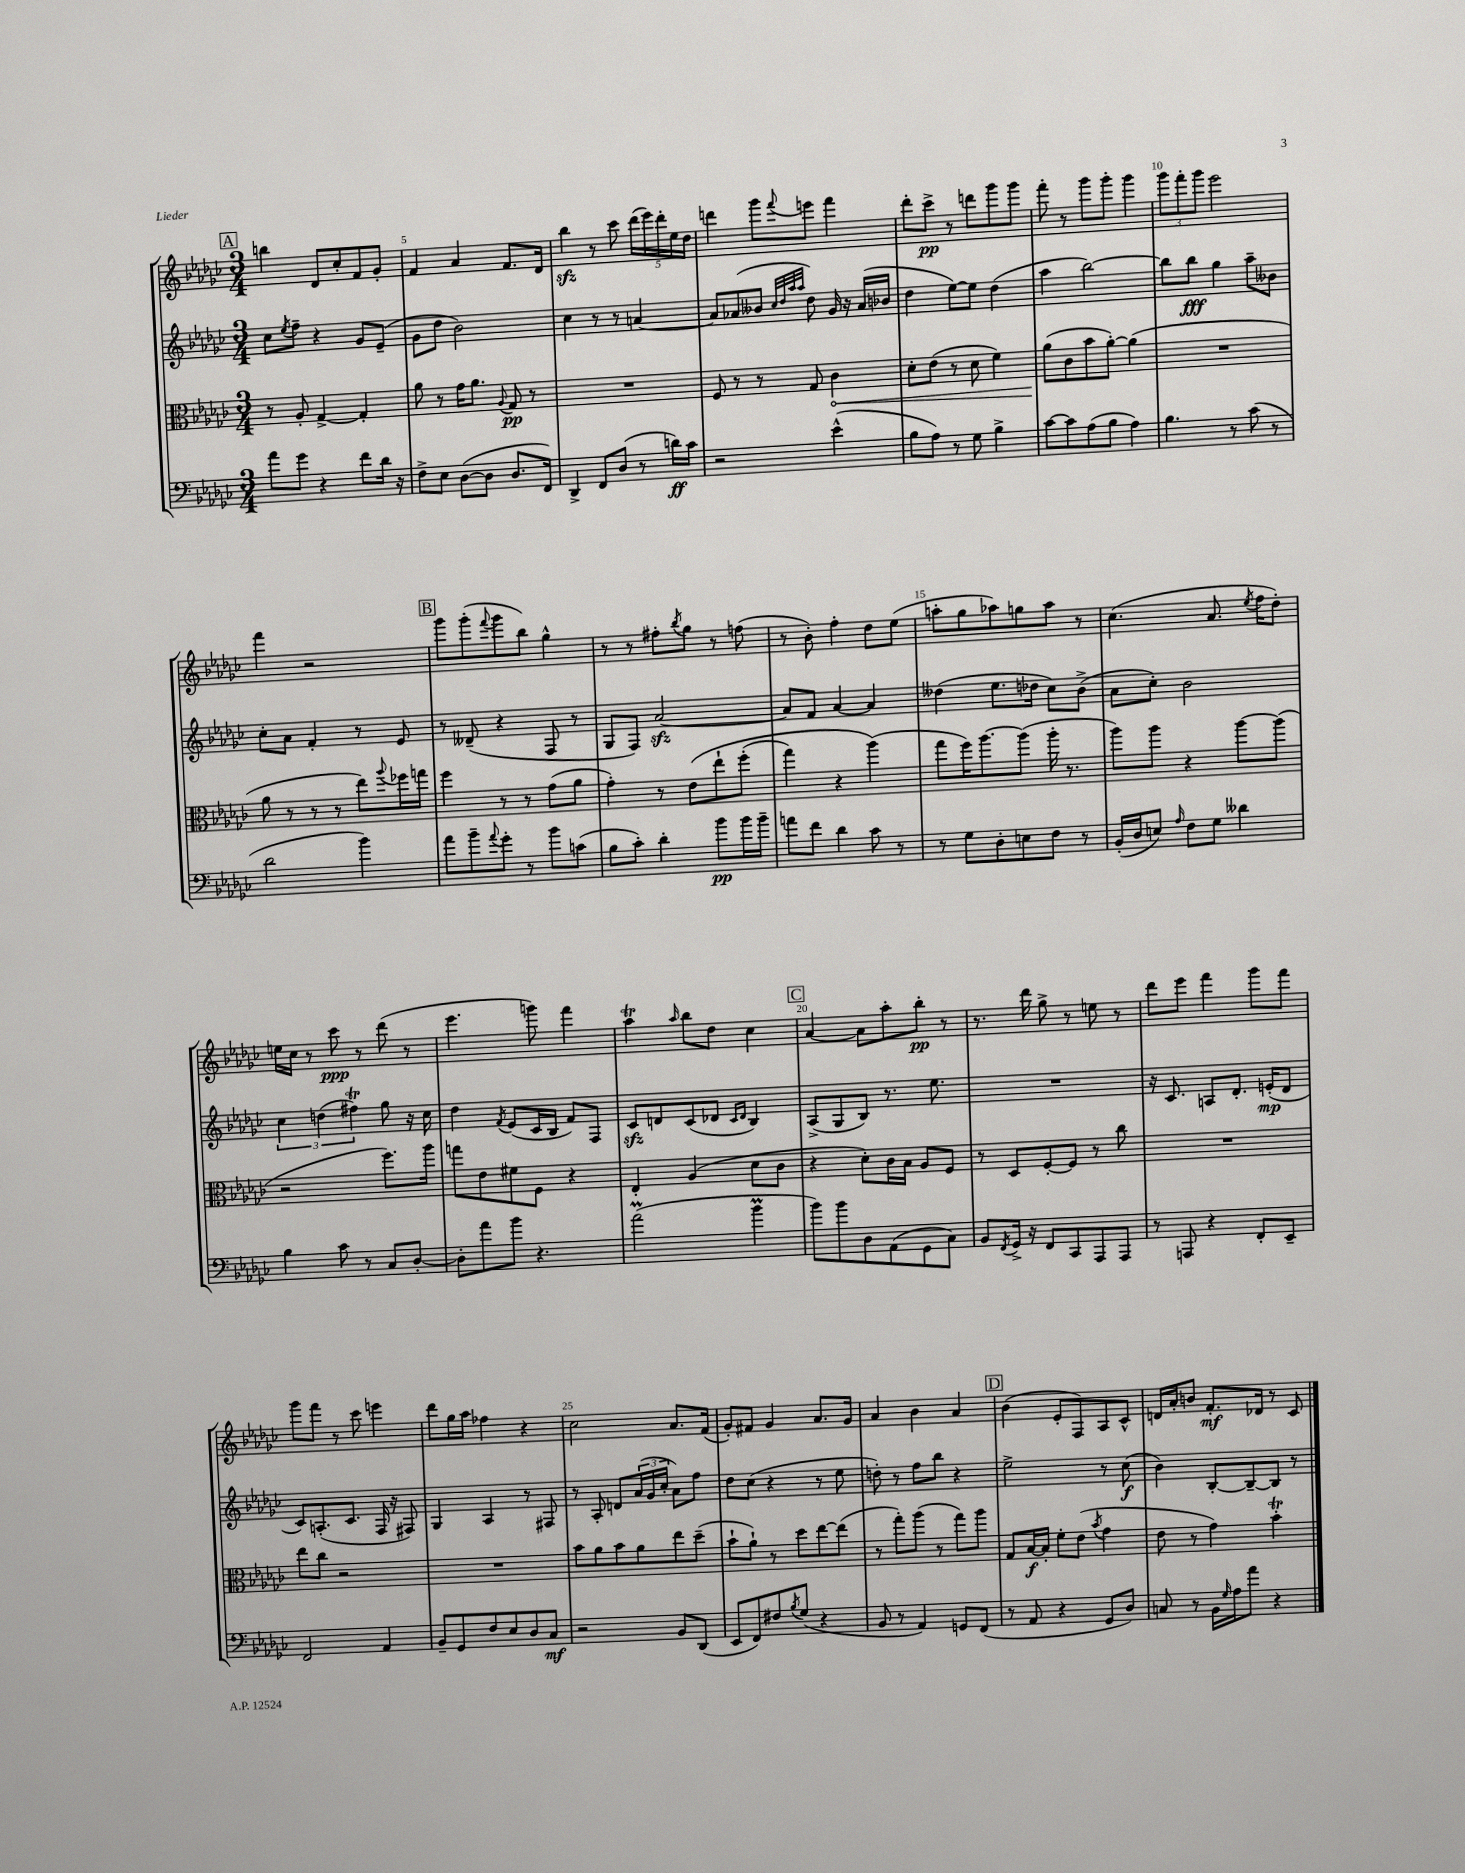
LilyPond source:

<<
\new StaffGroup <<
\new Staff = "s0" {
    \clef treble \key ges \major \numericTimeSignature \time 3/4
    \mark \markup { \box "A" } b''4 des'8 ces''8-. f'8 ges'8-. |
    f'4 aes'4 f'8. des'16 |
    bes''4\sfz r8 ces'''8 \tuplet 5/4 { des'''16( ees'''16) des'''16-. ees''16 des''16 } |
    d'''4 ges'''8 \appoggiatura { f'''8 } e'''8 f'''4 |
    des'''8-. ces'''8->\pp r8 d'''8 ges'''8 ges'''8 |
    f'''8-. r8 ges'''8 ges'''8-. ges'''4 |
    \tuplet 3/2 { ges'''8 f'''8-. ges'''8 } ees'''2 |
    f'''4 r2 |
    \mark \markup { \box "B" } ges'''8 ges'''8-.( \appoggiatura { f'''8 } ges'''8 bes''8) ges''4-^ |
    r8 r8 fis''8-. \acciaccatura { bes''8 } ges''8 r8 f''8( |
    r8 bes'8-.) f''4-. des''8 ees''8( |
    a''8-. ges''8 aes''8) g''8 aes''8 r8 |
    ces''4.( aes'8. \acciaccatura { ees''8 } f''16 des''8-.) |
    e''16 ces''16 r8 ces'''8\ppp r8 des'''8( r8 |
    ees'''4. g'''8) f'''4 |
    aes''4\trill \grace { aes''16 } bes''8 des''8 ces''4 |
    \mark \markup { \box "C" } aes'4~ aes'8 aes''8-. bes''8-.\pp r8 |
    r8. des'''16 ges''8-> r8 e''8 r8 |
    des'''8 ees'''8 f'''4 ges'''8 f'''8 |
    ges'''8 f'''8 r8 ces'''8 e'''4 |
    des'''8 ges''16 aes''16 fes''4 r4 |
    ces''2 aes'8. f'16( |
    ges'8-.) fis'8 ges'4 aes'8. ges'16 |
    aes'4 bes'4 aes'4 |
    \mark \markup { \box "D" } bes'4( ees'8-. f8) aes8 ces'8-^ |
    d'16 aes'16-. b'8 f'8.-.\mf des'16 r8 ces'8 \bar "|." |
}
\new Staff = "s1" {
    \clef treble \key ges \major \numericTimeSignature \time 3/4
    \mark \markup { \box "A" } ces''8 \acciaccatura { ees''8 } f''8-- r4 ges'8 ees'8--( |
    ges'8 des''8 bes'2) |
    ces''4 r8 r8 a'4~ |
    a'8 aes'8( beses'8 \grace { ces''32 des''32 aes''32 aes''32 } des''8) ges'16 r16 aes'16( bes'16 |
    des''4 ees''8~) ees''8 des''4( |
    aes''4 bes''2~) |
    bes''8 bes''8\fff ges''4 aes''8-- beses'8 |
    ces''8-. aes'8 f'4-. r8 ees'8 |
    \mark \markup { \box "B" } r8 deses'8--( r4 f8 r8 |
    ges8 f8) aes'2~\sfz |
    aes'8 f'8 aes'4~ aes'4 |
    deses''4( ees''8. des''16 ces''8) bes'8->( |
    aes'8 ces''8-.) bes'2 |
    \tuplet 3/2 { ces''4 d''4( fis''4\trill) } ges''8 r16 ces''16 |
    des''4 \acciaccatura { f'8 } ees'8( ces'16 bes16 f'8) f8 |
    ces'8\sfz d'8 ces'8( des'8 \grace { ces'16 des'16 } bes4) |
    \mark \markup { \box "C" } aes8->( ges8 bes8) r8. ees''8. |
    R2. |
    r16 ces'8. a8 des'8.-. e'16-.\mp( des'8 |
    ces'8) a8.-.( ces'8. f16 r16 fis8) |
    ges4 aes4 r8 fis8 |
    r8 aes8-. d'8 \tuplet 3/2 { aes'16( ges'16 ces''16-. } aes'8) f''8 |
    des''8 ces''8( r4 r8 ees''8 |
    d''8-.) r8 f''8 bes''8 r4 |
    \mark \markup { \box "D" } ees''2-> r8 ces''8\f( |
    bes'4) bes8~-. bes8~-- bes8 r8 \bar "|." |
}
\new Staff = "s2" {
    \clef alto \key ges \major \numericTimeSignature \time 3/4
    \mark \markup { \box "A" } r8 aes8-. ges4~-> ges4-. |
    aes'8 r8 ges'16 aes'8. \appoggiatura { aes8 } ges8\pp r8 |
    R2. |
    f8 r8 r8 ges8 \once \override Hairpin.circled-tip = ##t ces'4\< |
    des'8-. ees'8( r8 des'8 f'4) |
    aes'8\!( ces'8 bes'8 aes'8~-.) aes'4( |
    R2. |
    aes'8 r8 r8 r8 ees''8) \appoggiatura { aes''8 } fes''16 g''16 |
    \mark \markup { \box "B" } f''4 r8 r8 ges'8( aes'8 |
    ges'4-.) r8 ees'8\( ees''8-! f''8-.( |
    ges''4) r4 aes''4(\) |
    ges''8 f''16) aes''8.~ aes''8( aes''16-. r8. |
    aes''8) aes''8 r4 aes''8~ aes''8( |
    r2 f''8.) aes''16 |
    g''8 ees'8 fis'8 f8 r4 |
    ees4-. aes4( des'8 ces'8 |
    \mark \markup { \box "C" } r4 des'8-.) ces'16 bes16 aes8 f8 |
    r8 des8 f8~-. f8 r8 ces''8 |
    R2. |
    ees''8 ces''8 r2 |
    R2. |
    bes'8 aes'8 bes'8 aes'8 ees''8 des''8--( |
    bes'8-! aes'8-!) r8 des''8 ees''8~ ees''8( |
    r8 ges''8-.) aes''8( r8 ges''8) aes''8 |
    \mark \markup { \box "D" } ges8 bes16~\f bes16-. f'8-. ees'8( \acciaccatura { bes'8 } ges'4 |
    ees'8 r8 ges'4) bes'4-.\trill \bar "|." |
}
\new Staff = "s3" {
    \clef bass \key ges \major \numericTimeSignature \time 3/4
    \mark \markup { \box "A" } aes'8 ges'8 r4 f'8 des'16 r16 |
    f8-> ees8 des8~( des8 des8. f,16) |
    des,4-> f,8 des8( r8 d'16\ff) ces'16 |
    r2 ees'4-^( |
    bes8 aes8) r8 ges8 bes4-> |
    ces'8~ ces'8 aes8( bes8 aes4) |
    bes4. r8 ces'8( r8 |
    des'2 bes'4) |
    \mark \markup { \box "B" } aes'8 bes'8-- \appoggiatura { aes'8 } ges'8-. r8 bes'8 c'8( |
    bes8 ces'8-.) des'4-. bes'8\pp bes'16 bes'16-- |
    a'8 f'8 des'4 ces'8 r8 |
    r8 ges8 des8-. e8 f8 r8 |
    bes,16-.( des16 e8) \grace { aes16 } f8 ges8 deses'4 |
    bes4 ces'8 r8 ces8 des8~-. |
    des8-. aes'8 bes'8 r4. |
    aes'2\prall( bes'4\prall |
    \mark \markup { \box "C" } bes'8) bes'8 des8 aes,8( ges,8 ces8) |
    bes,8 \acciaccatura { f,8 } ges,16-> r16 f,8 ces,8 aes,,8 aes,,8 |
    r8 a,,8 r4 f,8-. ees,8-- |
    f,2 aes,4 |
    bes,8-- ges,8 f8 ees8 des8 ces8\mf |
    r2 bes,8 des,8( |
    ees,8 f,8) fis8 \acciaccatura { bes8 } ges8( r4 |
    bes,8 r8 aes,4) g,8 f,8( |
    \mark \markup { \box "D" } r8 aes,8 r4 ges,8 des8) |
    c8 r8 bes,16 \grace { ges16 } aes16 aes'8 r4 \bar "|." |
}
>>
>>
\layout { \context { \Score currentBarNumber = #4 \override BarNumber.break-visibility = ##(#f #t #t) barNumberVisibility = #(every-nth-bar-number-visible 5) } }
